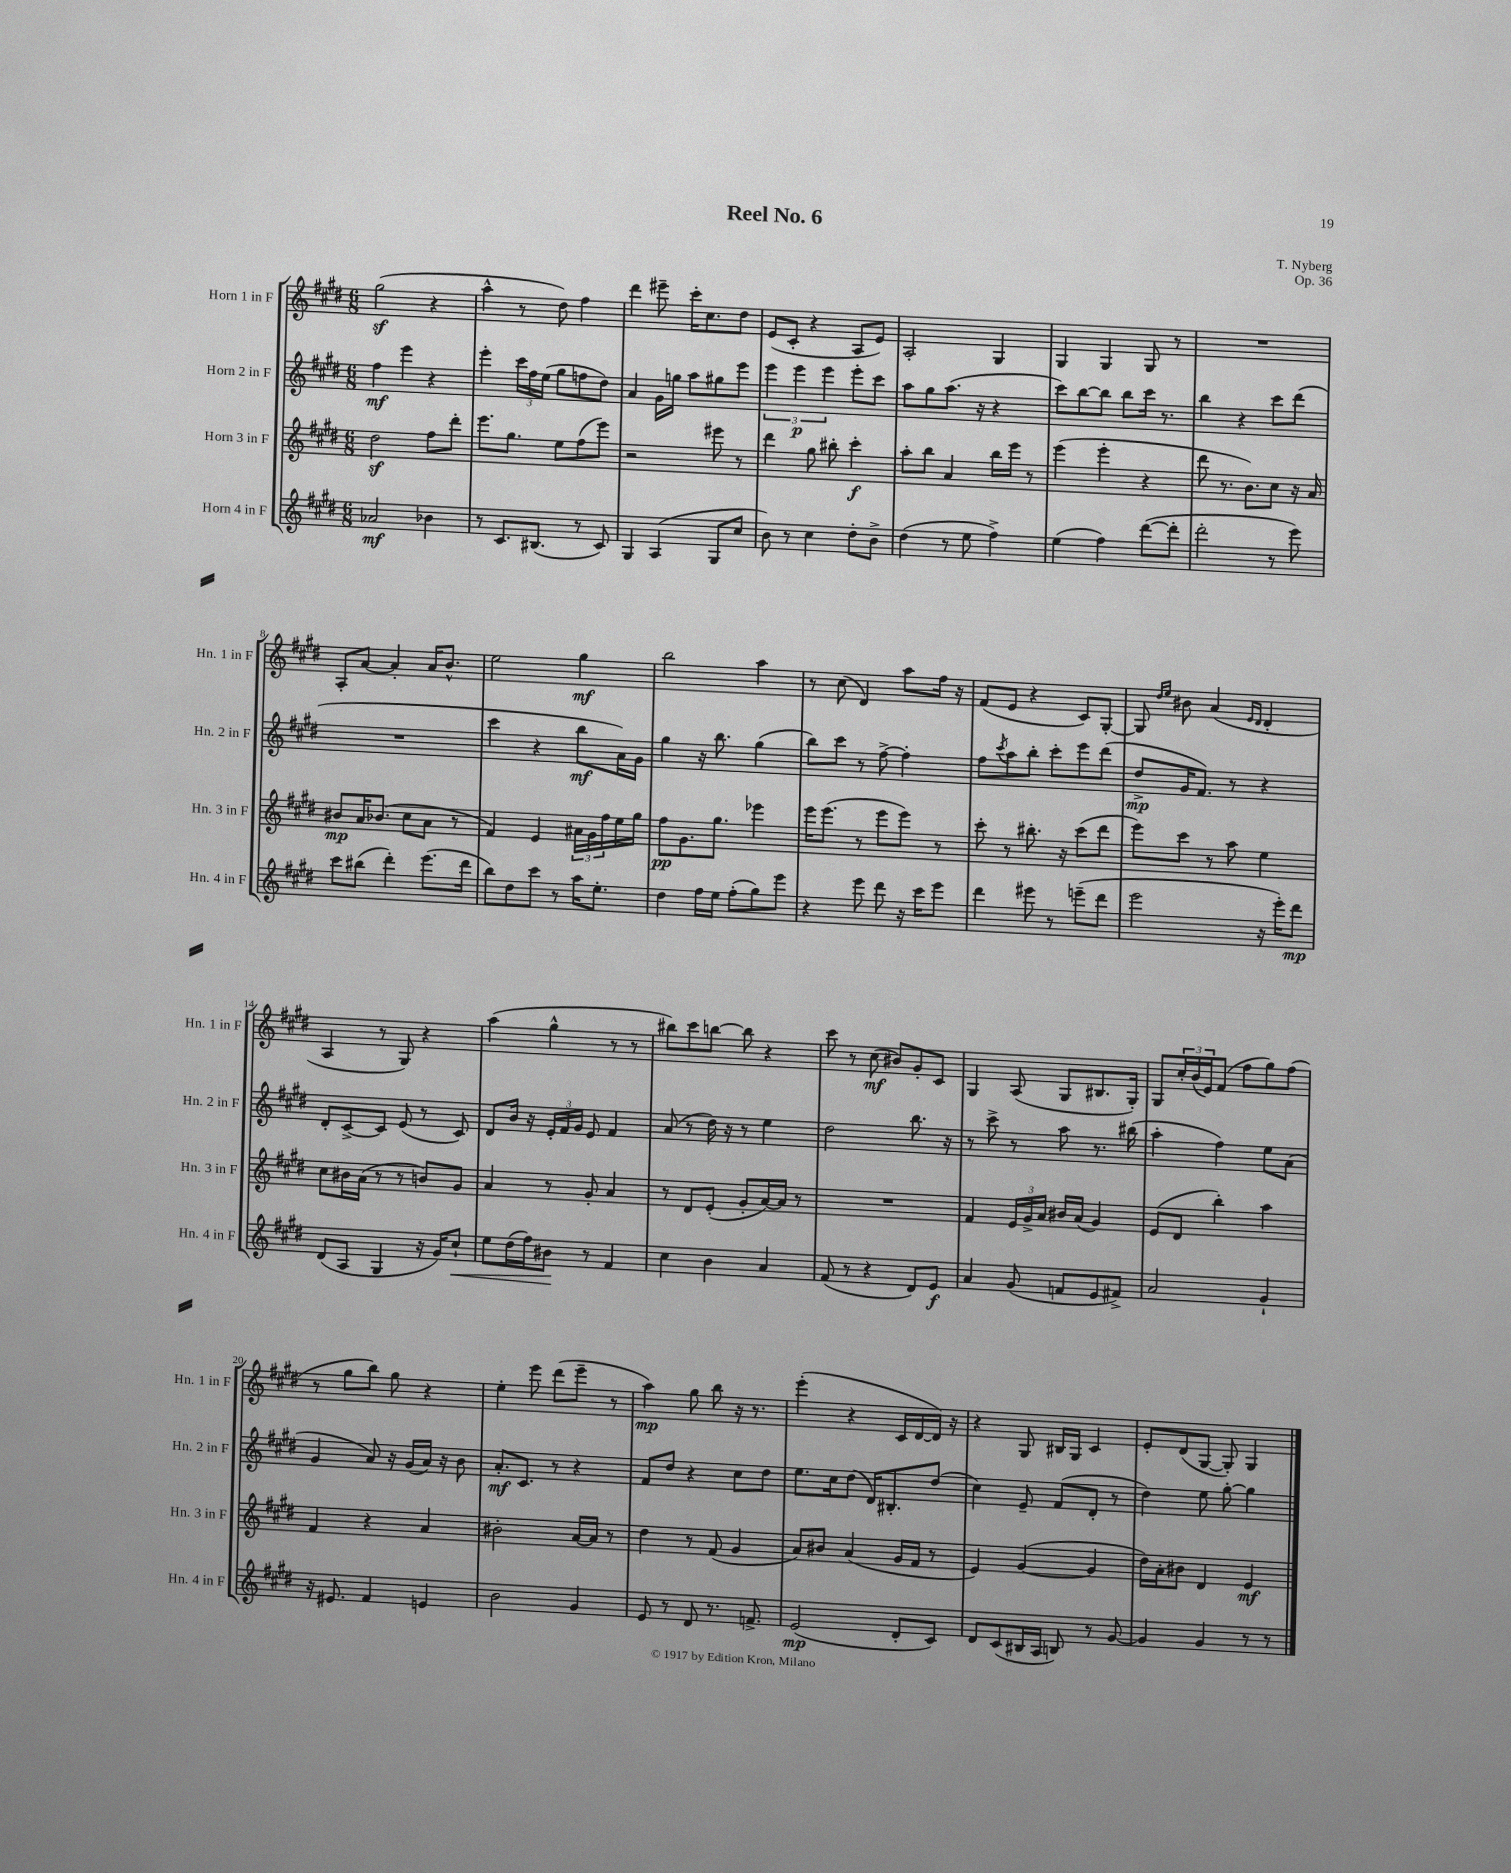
\header { title = "Reel No. 6" composer = "T. Nyberg" opus = "Op. 36" }
<<
\new StaffGroup <<
\new Staff = "s0" \with { instrumentName = "Horn 1 in F" shortInstrumentName = "Hn. 1 in F" } {
    \clef treble \key e \major \numericTimeSignature \time 6/8
    gis''2\sf( r4 |
    a''4-^ r8 dis''8) fis''4 |
    dis'''4 eis'''8-- cis'''16-. cis''8. dis''8 |
    e'8( cis'8-. r4 a8 e'8) |
    a2-. gis4 |
    gis4 gis4 gis8 r8 |
    R2. |
    a8-. a'8~ a'4-. a'16 b'8.-^ |
    e''2 gis''4\mf |
    b''2 a''4 |
    r8 cis''8( dis'4) a''8 fis''16 r16 |
    fis'8( e'8 r4 cis'8) gis8~-. |
    gis8 \grace { dis''16 e''16 } bis'8 a'4( \grace { e'16 dis'16 } dis'4-. |
    a4 r8 gis8) r4 |
    a''4( gis''4-^ r8 r8 |
    bis''8) cis'''8 b''8~ b''8 r4 |
    cis'''8 r8 cis''8\mf( bis'8) gis'8-. cis'8 |
    gis4 a8( gis8 bis8. gis16-.) |
    gis8 \tuplet 3/2 { cis''16-. b'16( e'16) } fis'8( fis''8 gis''8) fis''8( |
    r8 gis''8 b''8) gis''8 r4 |
    e''4-. e'''8 dis'''8( e'''8-- r8 |
    a''4\mp) gis''8 b''8 r16 r8. |
    e'''4-.( r4 cis'16 dis'16~ dis'16) r16 |
    r4 gis8 bis16 gis16 cis'4 |
    e'8-. dis'8( gis8~ gis8-.) gis4 \bar "|." |
}
\new Staff = "s1" \with { instrumentName = "Horn 2 in F" shortInstrumentName = "Hn. 2 in F" } {
    \clef treble \key e \major \numericTimeSignature \time 6/8
    fis''4\mf e'''4 r4 |
    e'''4-. \tuplet 3/2 { cis'''16 fis''16 e''16( } gis''8 f''8 dis''8) |
    a'4 gis'16 g''16 a''8 gis''8 e'''8 |
    \tuplet 3/2 { e'''4 e'''4\p e'''4 } e'''8-. cis'''8 |
    a''8 gis''8 a''8.( r16 r4 |
    cis'''8) b''8~ b''8 b''8 cis'''16 r8. |
    b''4 r4 cis'''8 dis'''8( |
    R2. |
    cis'''4 r4 b''8\mf a'16) gis'16 |
    gis''4 r16 b''8. gis''4( |
    b''8) cis'''8 r8 fis''8~-> fis''4-. |
    fis''8 \acciaccatura { cis'''8 } a''8 b''8-. cis'''8-. e'''8 dis'''8( |
    dis''8->\mp gis'16 fis'8.) r8 r4 |
    dis'8-. cis'8~-> cis'8 e'8( r8 cis'8) |
    dis'8 b'16 r16 \tuplet 3/2 { e'16-. fis'16 gis'16 } e'8 fis'4 |
    a'8( r8 dis''16) r16 r8 e''4 |
    dis''2 b''8. r16 |
    r8 cis'''8-> r8 a''8 r8. bis''16( |
    a''4-. fis''4) e''8 a'8( |
    gis'4 a'8) r16 gis'16( a'16) r16 b'8 |
    a'8.-.\mf cis'8. r8 r4 |
    fis'8 dis''8 r4 cis''8 dis''8 |
    e''8. cis''16 dis''8( dis'16) bis8.-. dis''8( |
    cis''4) e'8-- fis'8( dis'8-. r8 |
    dis''4) e''8 gis''8~-. gis''4 \bar "|." |
}
\new Staff = "s2" \with { instrumentName = "Horn 3 in F" shortInstrumentName = "Hn. 3 in F" } {
    \clef treble \key e \major \numericTimeSignature \time 6/8
    dis''2\sf fis''8 dis'''8-. |
    e'''8. gis''8. e''8 fis''8( e'''8) |
    r2 eis'''8 r8 |
    dis'''4 gis''8 bis''8-. cis'''4-.\f |
    a''8-. b''8 a'4 b''16 e'''16 r8 |
    e'''4( e'''4-. r4 |
    dis'''8 r8. b'8.) cis''8 r16 a'16 |
    bis'8\mp a'16 bes'8.( cis''8 a'8 r8 |
    fis'4) e'4 \tuplet 3/2 { ais'16 gis'16 fis''16 } e''16 gis''16 |
    fis''8\pp gis'8. gis''8. ees'''4 |
    e'''16 e'''8.( r8 e'''8 e'''8) r8 |
    cis'''8-. r8 bis''8.-. r16 cis'''8( dis'''8 |
    e'''8) cis'''8 r8 a''8 e''4 |
    cis''8 bis'16 a'16( r8 r8 b'8) gis'8 |
    a'4 r8 gis'8-. a'4 |
    r8 dis'8 e'8-.( gis'8-. a'16~) a'16 r8 |
    R2. |
    fis'4 \tuplet 3/2 { e'16 gis'16-> a'16 } bis'16 a'16( gis'4) |
    e'8( dis'8 b''4-.) a''4 |
    fis'4 r4 a'4 |
    bis'2-. a'16~ a'16 r8 |
    dis''4 r8 fis'8( gis'4 |
    a'8) bis'8 a'4( gis'16 fis'16 r8 |
    e'4) gis'4~( gis'4 |
    dis''16) a'16-. bis'8 dis'4 e'4\mf \bar "|." |
}
\new Staff = "s3" \with { instrumentName = "Horn 4 in F" shortInstrumentName = "Hn. 4 in F" } {
    \clef treble \key e \major \numericTimeSignature \time 6/8
    aes'2\mf bes'4 |
    r8 cis'8. bis8.( r8 cis'8) |
    gis4 a4( gis8 cis''8 |
    b'8) r8 cis''4 dis''8-. b'8-> |
    dis''4( r8 e''8 fis''4->) |
    e''4( fis''4) dis'''8~( dis'''8-. |
    dis'''2-. r8 e'''8) |
    cis'''8 bis''8( dis'''4-.) e'''8.( dis'''16 |
    b''8) dis''8 cis'''8 r8 a''16 e''8.-. |
    dis''4 fis''16 e''16 fis''8-.( gis''8) e'''8 |
    r4 e'''8 dis'''8 r16 cis'''16 e'''8 |
    dis'''4 eis'''8 r8 e'''8--( dis'''8 |
    e'''2 r16 e'''16-.) dis'''8\mp |
    dis'8( a8 gis4 r16 gis'16) cis''8-!\< |
    e''8 dis''16( fis''16) bis'8\! r8 fis'4 |
    cis''4 b'4 a'4 |
    fis'8( r8 r4 dis'8) e'8\f |
    a'4 gis'8( f'8 e'8 fis'8->) |
    a'2 gis'4-! |
    r16 eis'8. fis'4 e'4 |
    b'2 gis'4 |
    e'8 r8 dis'8 r8. f'8.-> |
    e'2\mp( dis'8-. cis'8) |
    dis'8 cis'8( bis16 a16 b8) r8 gis'8~ |
    gis'4 gis'4 r8 r8 \bar "|." |
}
>>
>>
